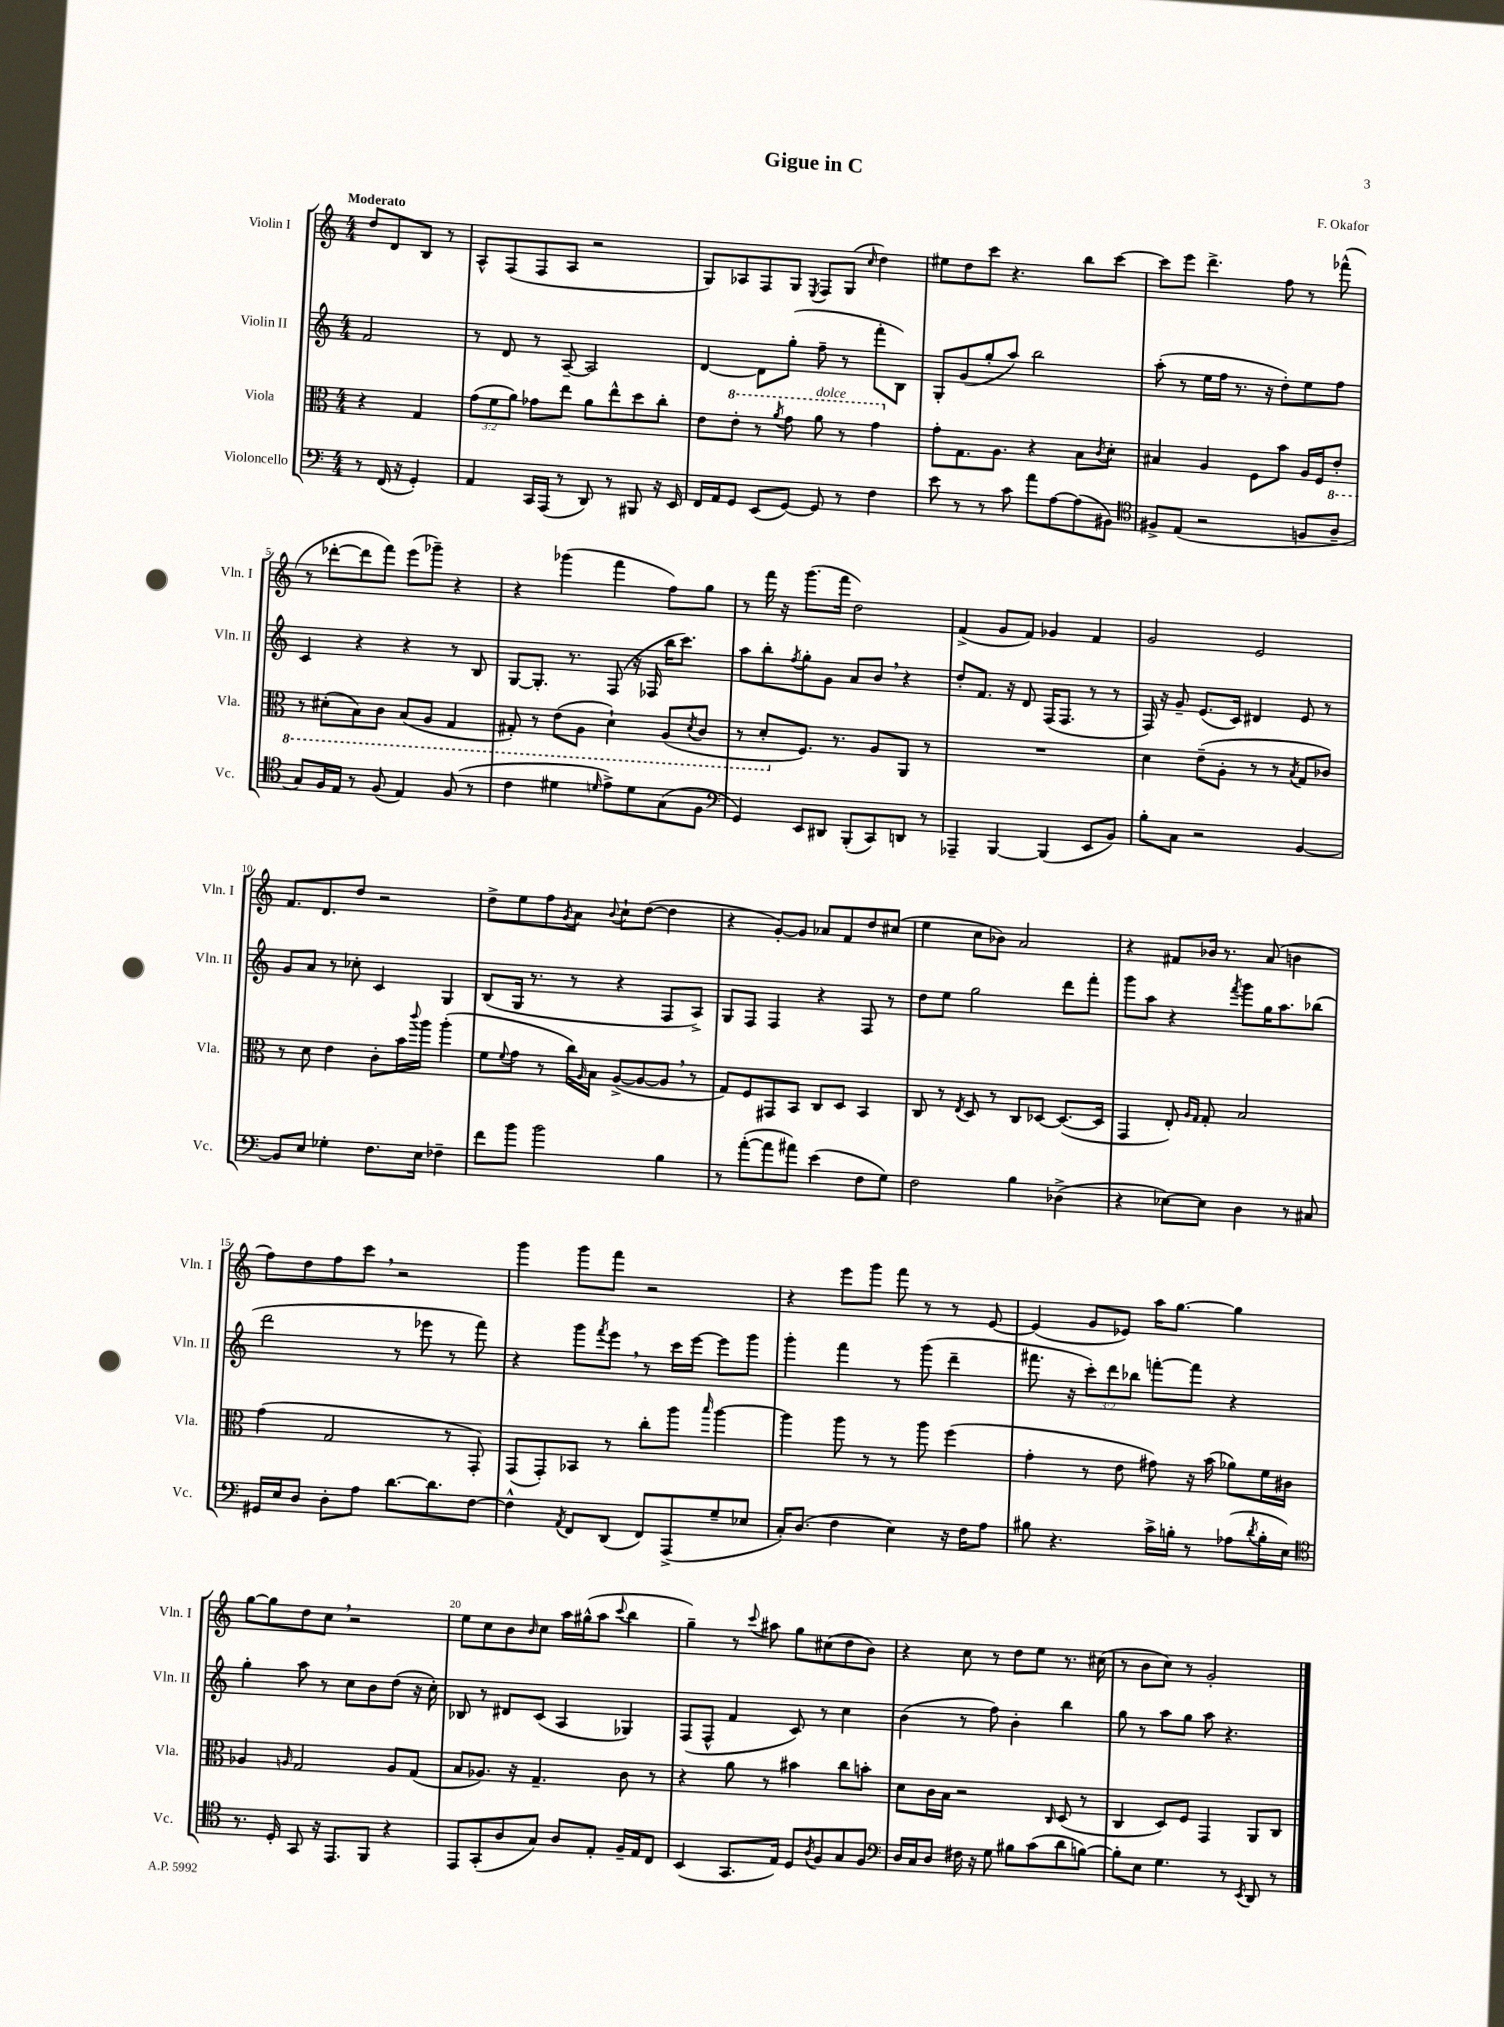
\header { title = "Gigue in C" composer = "F. Okafor" }
<<
\new StaffGroup <<
\new Staff = "s0" \with { instrumentName = "Violin I" shortInstrumentName = "Vln. I" } {
    \clef treble \key c \major \numericTimeSignature \time 4/4 \partial 2 \tempo "Moderato"
    d''8 d'8 b8 r8 |
    a8-^ f8( f8 a8 r2 |
    g8) aes8 f8 g8 \acciaccatura { e8 } f8 g8( \grace { c''16 } d''4) |
    eis''8 d''8 c'''8 r4. b''8 c'''8~ |
    c'''8 e'''8 d'''4.-> f''8 r8 fes'''8-^( |
    r8 des'''8~-. des'''8 f'''8) e'''8( ges'''8--) r4 |
    r4 ges'''4( f'''4 f''8) g''8 |
    r8 f'''16 r16 g'''8.( f'''16 d''2) |
    f'4->( g'8 f'8) ges'4 f'4 |
    g'2 e'2 |
    f'8. d'8. d''8 r2 |
    d''8-> e''8 f''8 \acciaccatura { g'8 } a'8 \appoggiatura { b'8 } c''8-! d''8~( d''4 |
    r4 g'8~-.) g'8 aes'8 f'8 d''8 cis''8( |
    e''4 c''8 bes'8) a'2 |
    r4 fis'8 bes'16 r8. a'8( b'4 |
    f''8) d''8 f''8 c'''8 \breathe r2 |
    g'''4 g'''8 f'''8 r2 |
    r4 e'''8 g'''8 f'''8 r8 r8 e'8~ |
    e'4( g'8 ees'8) a''16 g''8.~ g''4 |
    g''8~ g''8 d''8 c''8 \breathe r2 |
    e''8 c''8 b'8 \grace { b'16 } c''8 a''16 gis''16-^( a''8 \appoggiatura { c'''8 } b''4 |
    g''4--) r8 \appoggiatura { c'''8 } ais''8 g''8 cis''8( d''8 b'8) |
    r4 c''8 r8 d''8 e''8 r8. cis''16( |
    r8 b'8 c''8) r8 g'2-. \bar "|." |
}
\new Staff = "s1" \with { instrumentName = "Violin II" shortInstrumentName = "Vln. II" } {
    \clef treble \key c \major \numericTimeSignature \time 4/4 \override Staff.TupletNumber.text = #tuplet-number::calc-fraction-text \partial 2
    f'2 |
    r8 d'8 r8 a8~-- a2 |
    d'4~ d'8 g''8-.( f''8-- r8 f'''8-. b8) |
    g8-. g'8( g''8-. a''8) b''2 |
    a''8-.( r8 e''16 f''16 r8. r16 d''8-.) e''8 f''8 |
    c'4 r4 r4 r8 b8 |
    g8~ g8.-. r8. f8( r16 fes16 b''16 c'''8.) |
    a''8 b''8-. \acciaccatura { f''8 } g''8-. g'8 a'8 b'8 \breathe r4 |
    d''8-. f'8. r16 d'8 f16( f8. r8 r8 |
    f16) r16 g'8-- e'8.( c'16) dis'4 e'8 r8 |
    g'8 a'8 r8 ces''8-. c'4 g4 |
    b8( g16 r8. r8 r4 f8 a8->) |
    g8 f8 f4 r4 f8 r8 |
    d''8 e''8 g''2 d'''8 f'''8-. |
    g'''8 a''8 r4 \acciaccatura { f'''8 } g'''8 g''16 a''8. bes''8( |
    d'''2 r8 ees'''8 r8 f'''8) |
    r4 g'''8 \acciaccatura { f'''8 } e'''8 \breathe r8 c'''16 e'''16~ e'''8 g'''8 |
    g'''4-. f'''4 r8 g'''8( d'''4-- |
    fis'''8. r16 \tuplet 3/2 { c'''8-.) d'''8 bes''8 } f'''8~-. f'''8 r4 |
    g''4-. a''8 r8 c''8 b'8 d''8( r16 c''16-.) |
    bes8 r8 dis'8 c'8( a4 ges4) |
    f8( f8-^ f'4 c'8) r8 c''4 |
    b'4( r8 f''8) b'4-. b''4 |
    g''8 r8 a''8 g''8 a''8 r4. \bar "|." |
}
\new Staff = "s2" \with { instrumentName = "Viola" shortInstrumentName = "Vla." } {
    \clef alto \key c \major \numericTimeSignature \time 4/4 \override Staff.TupletNumber.text = #tuplet-number::calc-fraction-text \partial 2
    r4 g4 |
    \tuplet 3/2 { g'8( f'8 a'8) } ges'8 e''8 a'8 e''8-^ d''8 c''8-. |
    e'8 \ottava #1 e''8-. r8 \acciaccatura { a''8 } g''8 a''8^\markup { \italic "dolce" } r8 g''4 \ottava #0 |
    g'8-. g8. a8. r4 b8 \acciaccatura { c'8 } d'8-. |
    bis4 a4 f8 b'8 a16 f16 \ottava #-1 e8-. |
    r8 dis8-.( b,8) c8 b,8( a,8 g,4 |
    gis,8-.) r8 e8( a,8 d4-!) a,8( \acciaccatura { d8 } c8 |
    r8 d8-. \ottava #0 f8.) r8. a8 a,8 r8 |
    R1 |
    d'4 e'8--( a8-. r8 r8 \acciaccatura { b8 } g8 ces'8) |
    r8 d'8 e'4 c'8-. b'16 \appoggiatura { c'''8 } a''16 a''4-.( |
    f'8 \appoggiatura { f'8 } g'8 r8 c''16) \grace { a16 } b16 a8~->( a8~ a8 \breathe r8 |
    g8) f8 gis,8 b,8 c8 d8 b,4 |
    c8 r8 \acciaccatura { e8 } d8 r8 c8 des8~ des8.~( des16 |
    g,4 e8-.) \grace { a16 g16 } g8-. b2 |
    g'4( g2 r8 g,8-.) |
    g,8( g,8-.) bes,8 r8 c''8-. a''8 \grace { b''16 } a''4~ |
    a''4 a''8 r8 r8 a''8 f''4( |
    g'4-. r8 e'8 gis'8) r16 b'16( aes'8) f'16 cis'16 |
    aes4 \grace { a16 } g2 a8 g8( |
    b8 aes8.) r16 g4.-- c'8 r8 |
    r4 a'8 r8 bis'4 c''8 b'8-. |
    d'8 c'16 b16 r2 \grace { c16 } d8( r8 |
    c4 d8) f8 g,4 a,8 c8 \bar "|." |
}
\new Staff = "s3" \with { instrumentName = "Violoncello" shortInstrumentName = "Vc." } {
    \clef bass \key c \major \numericTimeSignature \time 4/4 \partial 2
    r8 f,16( r16 g,4-.) |
    a,4 c,16 a,,16( r8 d,8) r8 bis,,8 r16 e,16 |
    f,16 a,16 g,8 e,8( g,8~) g,8 r8 f4 |
    e'8 r8 r8 c'8 a'8 a8~ a8( bis,8) |
    \clef tenor fis8-> e8( r2 f8 a8-- |
    g8) f16 e16 r8 f8( e4) f8( r8 |
    c'4 dis'4 \grace { d'16 } e'8->) d'8 g8( f8 |
    \clef bass g,4) e,8 dis,8 b,,8-.( c,8) d,8 r8 |
    aes,,4-- b,,4~ b,,4( e,8 b,8) |
    b8-. c8 r2 b,4~ |
    b,8 e8 ges4-. f8. e16 fes4-- |
    f'8 b'8 b'2 b4 |
    r8 a'8~-.( a'8 ais'8) e'4( f8 g8) |
    f2 b4 des4->( |
    r4 ees8~) ees8 d4 r8 cis8 |
    gis,16 e16 d8 d8-. a8 d'8.~ d'8. f8~ |
    f4-^ \acciaccatura { a,8 } f,8 d,8( f,8) a,,8->( g8-- ees8 |
    c16-.) d8.( f4 e4) r16 f16 a8 |
    bis8 r4. c'16-> b16-. r8 aes8( \acciaccatura { d'8 } b16-. e16) |
    \clef tenor r8. d16-. g,8 r16 e,8. f,8 r4 |
    e,8 g,8-.( a8 g8) a8 e8-. f16-- e16 c8 |
    b,4( g,8. e16) d8 \acciaccatura { a8 } f8 g8 f8 |
    \clef bass d16 c16 d8 fis16 r16 g8 bis8 c'8( d'8 b8~) |
    b8-. e8 g4. r8 \acciaccatura { e,8 } d,8 r8 \bar "|." |
}
>>
>>
\layout { \context { \Score \override BarNumber.break-visibility = ##(#f #t #t) barNumberVisibility = #(every-nth-bar-number-visible 5) } }
